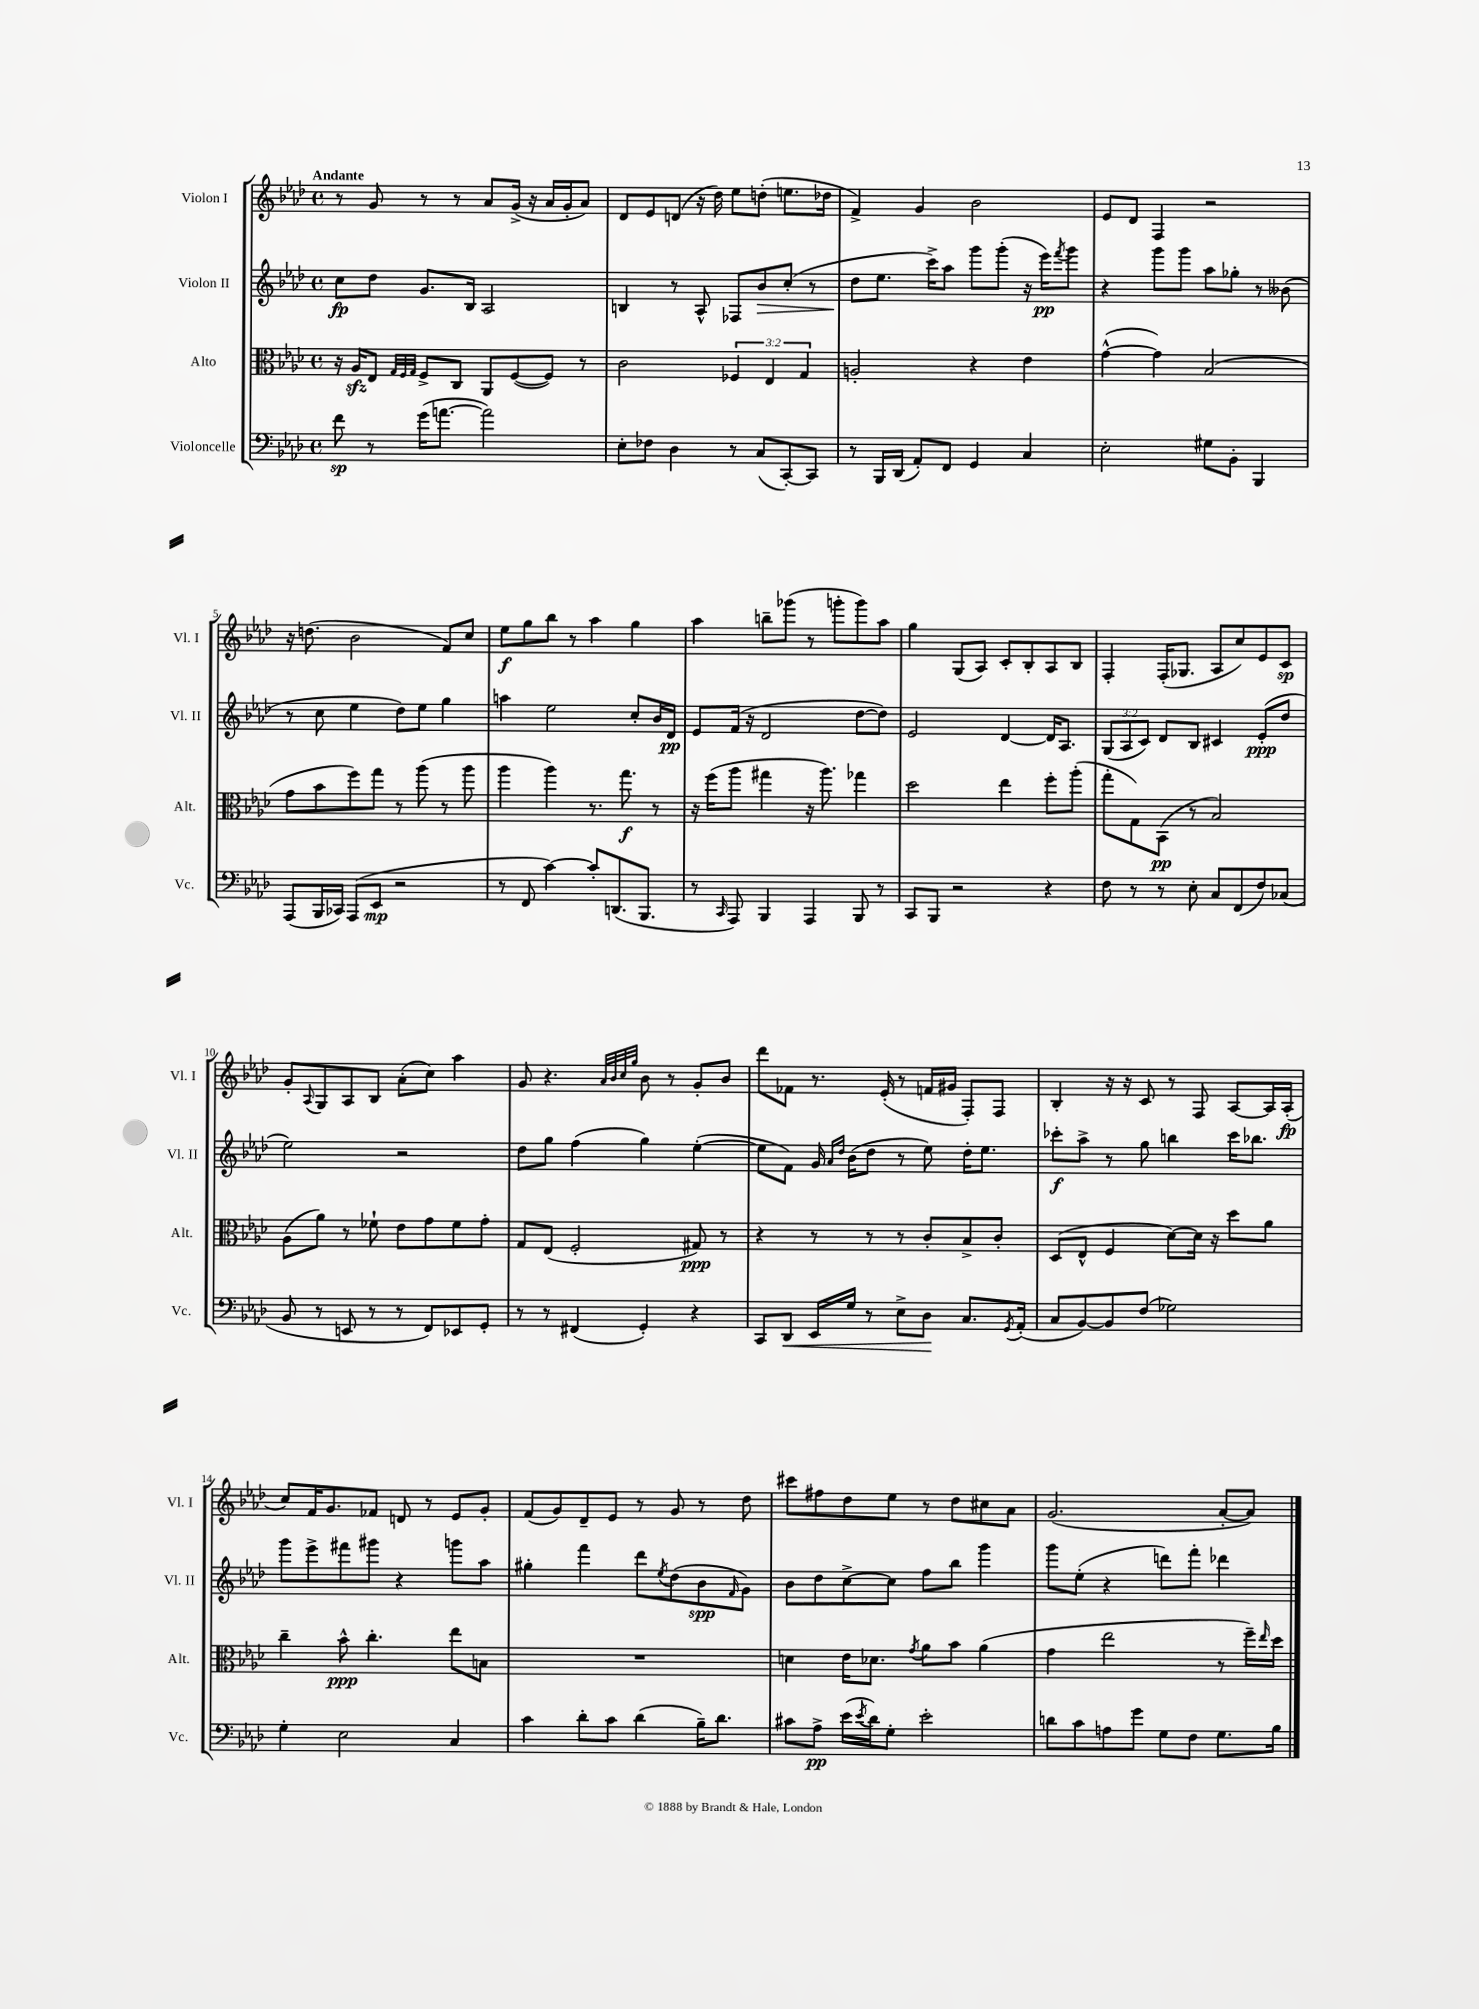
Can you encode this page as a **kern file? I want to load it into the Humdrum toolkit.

**kern	**kern	**kern	**kern
*staff4	*staff3	*staff2	*staff1
*clefF4	*clefC3	*clefG2	*clefG2
*k[b-e-a-d-]	*k[b-e-a-d-]	*k[b-e-a-d-]	*k[b-e-a-d-]
*M4/4	*M4/4	*M4/4	*M4/4
*met(c)	*met(c)	*met(c)	*met(c)
8f\	16r	8cc\L	8r
.	16A-/LK	.	.
8r	8E-/J	8dd-\J	8g/
.	32qqG/LLL	.	.
.	32qqF/	.	.
.	32qqG/JJJ	.	.
(16g\LK	8F^/L	8.g/L	8r
[8.a\J	.	.	.
.	8C/J	.	8r
.	.	16B-/Jk	.
2a\])	8AA-/L	2A-/	8a-/L
.	([8F/	.	(16g^/Jk
.	.	.	16r
.	8F/]J)	.	16a-/LL
.	.	.	16g'/J
.	8r	.	8a-/J)
=	=	=	=
8E-'\L	2c\	4B/	8d-/L
8F-\J	.	.	8e-/
4D-\	.	8r	(8d/J
.	.	8A-^^/	16r
.	.	.	16dd-\)
8r	6F-/	8F-/L	8ee-\L
(8C/L	.	8b-/	(8dd'\J
.	6E-/	.	.
[8CC'/)	.	(8cc'/J	8.ee\L
.	6G/	.	.
8CC/]J	.	8r	.
.	.	.	16dd-\Jk
=	=	=	=
8r	2A'/	8dd-\L	4f^/)
16BBB-/LL	.	8.ee-\J	.
(16DD-/JJ	.	.	.
8AA-'/L)	.	.	4g/
.	.	16ccc^\LK)	.
8FF/J	.	8aa-\J	.
4GG/	4r	8ggg\L	2b-\
.	.	(8ggg'\J	.
4C/	4e-\	16r	.
.	.	16eee-\LK)	.
.	.	8qfff/	.
.	.	8ggg\J	.
=	=	=	=
2E-'\	([4g^^\	4r	8e-/L
.	.	.	8d-/J
.	4g\])	8ggg\L	4F/
.	.	8ggg\J	.
8G#\L	(2B-/	8aa-\L	2r
8BB-'\J	.	8gg-'\J	.
4BBB-/	.	8r	.
.	.	(8b--\	.
=	=	=	=
(8AAA-/L	8g\L	8r	16r
.	.	.	(8.dd\
16BBB-/L	8b-\	8cc\	.
16CC-/JJ)	.	.	.
(8AAA-/L	8ff\)	4ee-\	2b-\
8EE-/J	8gg\J	.	.
2r	8r	8dd-\L)	.
.	(8aa-\	8ee-\J	.
.	8r	4gg\	8f/L)
.	8aa-\	.	8cc/J
=	=	=	=
8r	4aa-\	4aa\	8ee-\L
8FF/	.	.	8gg\
[4c\)	4aa-\)	2ee-\	8bb-\J
.	.	.	8r
8c'/]L	8.r	.	4aa-\
(8.DD/	.	.	.
.	8.gg\	.	.
.	.	8cc'/L	4gg\
8.BBB-/J	.	.	.
.	8r	16b-/L	.
.	.	16d-/JJ	.
=	=	=	=
8r	16r	8e-/L	4aa-\
.	(16ff\LK	.	.
16qqCC/	.	.	.
8AAA-/)	8aa-\J	(16f/Jk	.
.	.	16r	.
4BBB-/	4gg#\	2d-/	8bb~\L
.	.	.	(8ggg-\J
4AAA-/	16r	.	8r
.	8.aa-\)	.	.
.	.	.	8ggg'\L
8BBB-/	4gg-\	[8dd-\L	8ggg\)
8r	.	8dd-\]J)	8aa-\J
=	=	=	=
8CC/L	2dd-\	2e-/	4gg\
8BBB-/J	.	.	.
2r	.	.	(8G/L
.	.	.	8A-/J)
.	4ee-\	[4d-/	8c'/L
.	.	.	8B-'/
4r	8ff'\L	16d-/]LK	8A-/
.	.	8.A-/J	.
.	(8aa-'\J	.	8B-/J
=	=	=	=
8F\	8gg'\L	(12G/L	4F'/
.	.	12A-/	.
8r	8G\)	.	.
.	.	12c/J)	.
8r	(8BB-\J	8d-/L	(16F'/LK
.	.	.	8.G-/J
8E-'\	8r	8B-/J	.
8C/L	2B-/)	4c#/	8A-/L
(8FF/	.	.	8cc/)
8F/)	.	(8e-'/L	8e-/
(8C-/J	.	8dd-/J	8c/J
=	=	=	=
8BB-/	(8A-\L	2ee-\)	8g'/L
.	.	.	8qqA-/
8r	8a-\J)	.	8G/
8EE/	8r	.	8A-/
8r	8f-`\	.	8B-/J
8r	8e-\L	2r	(8a-'\L
8FF/L)	8g\	.	8cc\J)
8EE-/	8f-\	.	4aa-\
8GG'/J	8g'\J	.	.
=	=	=	=
8r	8G/L	8dd-\L	8g/
8r	(8E-/J	8gg\J	4.r
(4FF#/	2F'/	(4ff\	.
.	.	.	32qqa-/LLL
.	.	.	32qqb-/
.	.	.	32qqcc/
.	.	.	32qqgg/JJJ
4GG'/)	.	4gg\)	8b-\
.	.	.	8r
4r	8G#/)	([4ee-'\	8g'/L
.	8r	.	8b-/J
=	=	=	=
8CC/L	4r	8ee-\]L	8ddd-\L
8DD-/J	.	8f\J)	8f-\J
16EE-/LL	8r	16g/	8.r
.	.	16qqa-/LL	.
.	.	16qqdd-/JJ	.
16G/JJ	.	(16b-\LK	.
8r	8r	8dd-\J	.
.	.	.	(16e-'/
8E-^\L	8r	8r	8r
8D-\J	8c'/L	8ee-\)	16f/LL
.	.	.	16g#/JJ
8.C/L	8B-^/	16dd-'\LK	8F'/L)
.	.	8.ee-\J	.
.	8c'/J	.	8F/J
8qGG/	.	.	.
(16AA-'/Jk	.	.	.
=	=	=	=
8C/L	(8D-/L	8ccc-'\L	4B-'/
[8BB-/)	8E-^^/J	8aa-^\J	.
8BB-/]	4F/	8r	16r
.	.	.	16r
(8F/J	.	8gg\	8c/
2G-\)	[8d-\L)	4bb\	8r
.	16d-\]Jk	.	8F/
.	16r	.	.
.	8dd-\L	16ccc-\LK	[8A-/L
.	.	8.bb-\J	.
.	8a-\J	.	16A-/]L
.	.	.	(16A-'/JJ
=	=	=	=
4G'\	4cc~\	8ggg\L	8cc/L)
.	.	8eee-^\	16f/K
.	.	.	8.g/
2E-\	8b-^^\	8fff#\	.
.	4.cc'\	8ggg#\J	8f-/J
.	.	4r	8d/
.	.	.	8r
4C/	8ee-\L	8ggg\L	8e-/L
.	8B\J	8aa-\J	8g'/J
=	=	=	=
4c\	1r	4gg#'\	(8f/L
.	.	.	8g/)
8d-'\L	.	4fff\	8d-~/
8c\J	.	.	8e-/J
(4d-\	.	8ddd-\L	8r
.	.	8qee-/	.
.	.	(8dd-\	8g/
16B-~\LK)	.	8b-\	8r
8.d-\J	.	.	.
.	.	16qqf/	.
.	.	8g\J)	8dd-\
=	=	=	=
8c#\L	4d\	8b-\L	8ccc#\L
8A-^\J	.	8dd-\	8ff#\
(16e-\LL	16e-\LK	[8cc^\	8dd-\
8qe-/	.	.	.
16d-\J)	8.d-\J	.	.
8G'\J	.	8cc\]J	8ee-\J
.	8qg/	.	.
2e-'\	8a-\L	8ff\L	8r
.	8b-\J	8bb-\J	8dd-\L
.	(4a-\	4ggg\	8cc#\
.	.	.	8a-\J
=	=	=	=
8d\L	4g\	8ggg\L	(2.g/
8c\	.	(8ee-'\J	.
8A\	2ee-\	4r	.
8g\J	.	.	.
8G\L	.	8ddd\L)	.
8F\J	.	8fff'\J	.
8.G\L	8r	4ddd-\	[8a-'/L
.	16ff~\LL)	.	8a-/]J)
.	16qqee-/	.	.
16B-\Jk	16dd-\JJ	.	.
==	==	==	==
*-	*-	*-	*-
